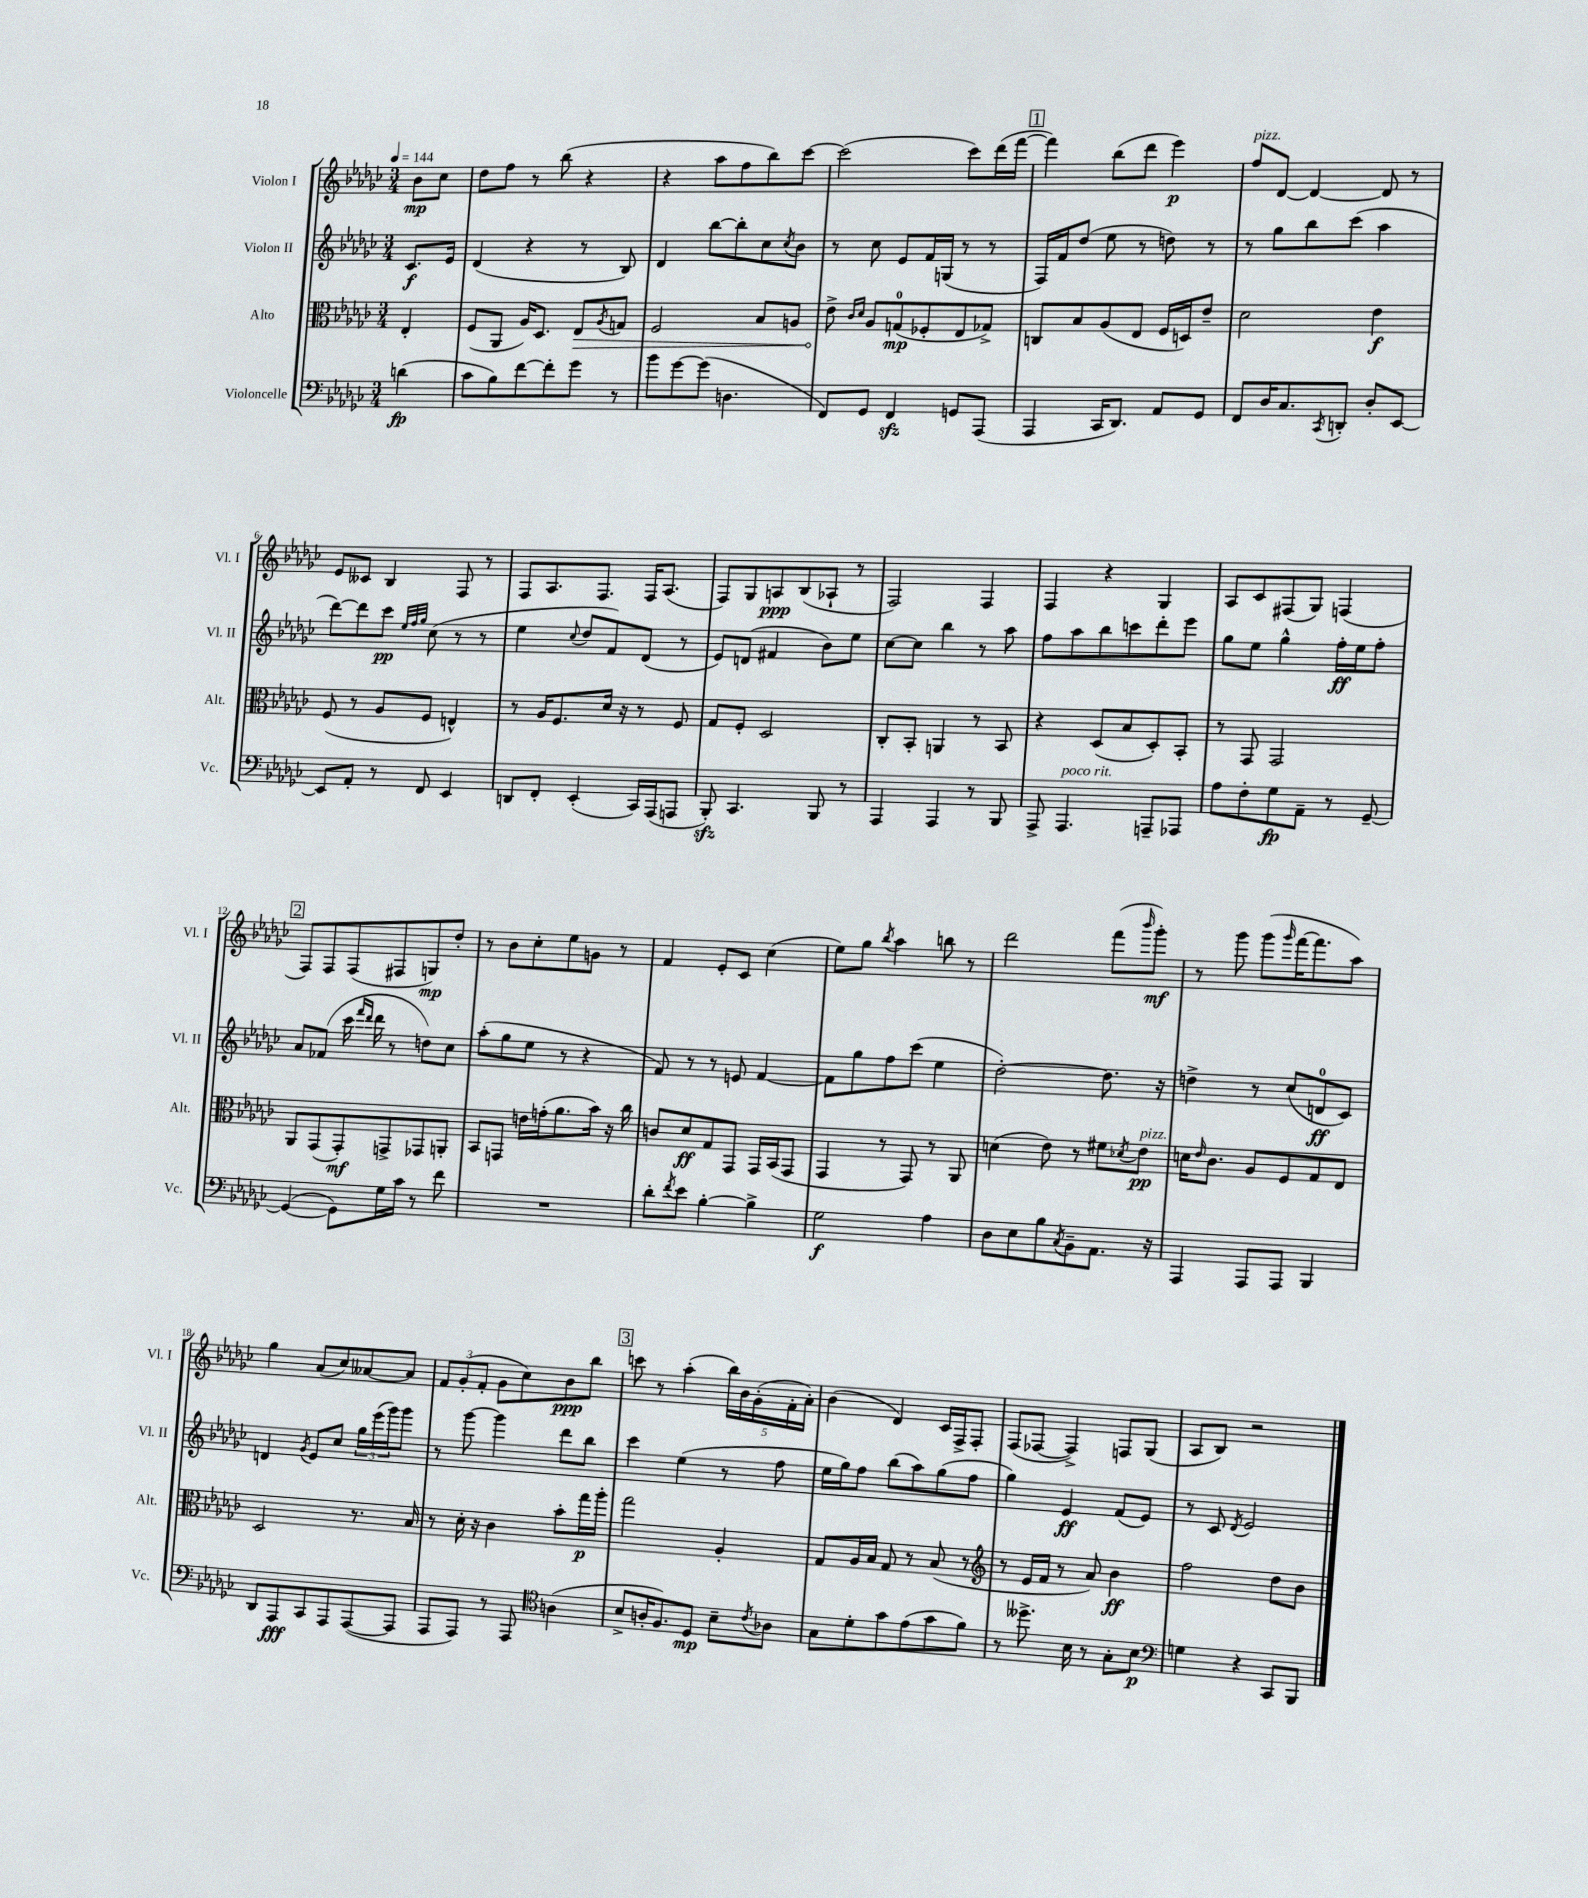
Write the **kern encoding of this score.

**kern	**dynam	**kern	**dynam	**kern	**dynam	**kern	**dynam
*part4	*part4	*part3	*part3	*part2	*part2	*part1	*part1
*staff4	*staff4	*staff3	*staff3	*staff2	*staff2	*staff1	*staff1
*I"Violoncelle	*	*I"Alto	*	*I"Violon II	*	*I"Violon I	*
*I'Vc.	*	*I'Alt.	*	*I'Vl. II	*	*I'Vl. I	*
*clefF4	*	*clefC3	*	*clefG2	*	*clefG2	*
*k[b-e-a-d-g-c-]	*	*k[b-e-a-d-g-c-]	*	*k[b-e-a-d-g-c-]	*	*k[b-e-a-d-g-c-]	*
*M3/4	*	*M3/4	*	*M3/4	*	*M3/4	*
*MM144	*	*MM144	*	*MM144	*	*MM144	*
=	=	=	=	=	=	=	=
(4dn\	fp	4E-'/	.	8.c-/L	f	8b-\L	mp
.	.	.	.	.	.	8cc-\J	.
.	.	.	.	16e-/Jk	.	.	.
=1	=1	=1	=1	=1	=1	=1	=1
8c-\L	.	(8F/L	.	(4d-/	.	8dd-\L	.
8B-\)	.	8AA-/J	.	.	.	8ff\J	.
[8f\	.	16A-/KL)	.	4r	.	8r	.
.	.	8.D-/J	.	.	.	.	.
8f'\]	.	.	.	.	.	(8bb-\	.
!	!	!	!LO:HP:b	!	!	!	!
8g-\J	.	8E-/L	>	8r	.	4r	.
.	.	8qA-/	.	.	.	.	.
8r	.	8Gn/J	.	8B-/)	.	.	.
=2	=2	=2	=2	=2	=2	=2	=2
8b-\L	.	2F/	.	4d-/	.	4r	.
[8g-\	.	.	.	.	.	.	.
(8g-\J]	.	.	.	[8bb-\L	.	8aa-\L	.
4.Dn\	.	.	.	8bb-'\]	.	8ff\	.
.	.	8B-/L	.	8cc-\	.	8bb-\)	.
.	.	.	.	8qcc-/	.	.	.
.	.	8An/J	.	8b-\J	.	[8ccc-\J	.
=3	=3	=3	=3	=3	=3	=3	=3
8FF/L)	.	8e-^\	.	8r	.	(2ccc-\]	.
.	.	16qqc-/LL	.	.	.	.	.
.	.	16qqd-/JJ	.	.	.	.	.
8GG-/J	.	8A-/L	]	8cc-\	.	.	.
4FFzz/	.	(8Gn/	mp	8e-/L	.	.	.
.	.	8F-X'/	.	16f/L	.	.	.
.	.	.	.	(16Gn/JJ	.	.	.
8GGn/L	.	8E-/	.	8r	.	8ccc-\L)	.
(8AAA-/J	.	8G-X^/J)	.	8r	.	(16ddd-\L	.
.	.	.	.	.	.	[16fff\JJ	.
!!LO:REH:place=s1:t=1
=4	=4	=4	=4	=4	=4	=4	=4
4AAA-/	.	8Cn/L	.	16F/LL)	.	4fff\])	.
.	.	.	.	16f/J	.	.	.
.	.	8B-/	.	(8dd-/J	.	.	.
16CC-/KL	.	(8A-/	.	8ee-\	.	(8bb-\L	.
8.DD-/J)	.	.	.	.	.	.	.
.	.	8E-/J	.	8r	.	8ddd-\J	.
8AA-/L	.	16F/LL	.	8ddn\)	.	4eee-\)	p
.	.	16Dn/J)	.	.	.	.	.
8GG-/J	.	8e-~/J	.	8r	.	.	.
=5	=5	=5	=5	=5	=5	=5	=5
!	!	!	!	!	!	!LO:TX:a:i:t=pizz.	!
8FF/L	.	2d-\	.	8r	.	8ff/L	.
16D-/K	.	.	.	8gg-\L	.	[8d-/J	.
8.C-/	.	.	.	.	.	.	.
.	.	.	.	8bb-\	.	4d-/_	.
8qCC-/	.	.	.	.	.	.	.
8DDn'/J	.	.	.	(8ccc-\J	.	.	.
8D-'/L	.	4e-\	f	4aa-\	.	8d-/]	.
[8EE-/J	.	.	.	.	.	8r	.
!!LO:LB:g=z
=6	=6	=6	=6	=6	=6	=6	=6
8EE-/L]	.	(8F/	.	[8ddd-\L)	.	8e-/L	.
8AA-'/J	.	8r	.	8ddd-\]	.	8c--X/J	.
8r	.	8A-/L	.	8ccc-\J	pp	4B-/	.
.	.	.	.	32qqee-/LLL	.	.	.
.	.	.	.	32qqff/	.	.	.
.	.	.	.	32qqgg-/JJJ	.	.	.
8FF/	.	8F/J	.	(8cc-\	.	.	.
4EE-/	.	4En^^/)	.	8r	.	8F/	.
.	.	.	.	8r	.	8r	.
=7	=7	=7	=7	=7	=7	=7	=7
8DDn/L	.	8r	.	4ee-\	.	8F/L	.
8FF'/J	.	16A-/KL	.	.	.	8.A-/	.
.	.	8.F/	.	.	.	.	.
.	.	.	.	8qqcc-/	.	.	.
(4EE-'/	.	.	.	8dd-/L	.	.	.
.	.	.	.	.	.	8.F/J	.
.	.	16d-/Jk	.	8f/)	.	.	.
.	.	16r	.	.	.	.	.
16CC-/LL)	.	8r	.	(8d-/J	.	16F/KL	.
(16AAA-/J	.	.	.	.	.	(8.A-/J	.
8AAAn/J	.	8F/	.	8r	.	.	.
=8	=8	=8	=8	=8	=8	=8	=8
8BBB-zz'/)	.	8G-/L	.	8e-/L)	.	8F/L)	.
4.CC-/	.	8F'/J	.	(8dn/J	.	8G-/	.
.	.	2D-/	.	4f#X/	.	8An/	ppp
.	.	.	.	.	.	(8B-/	.
8BBB-/	.	.	.	8b-\L)	.	8A-X`/J	.
8r	.	.	.	8ee-\J	.	8r	.
=9	=9	=9	=9	=9	=9	=9	=9
4AAA-/	.	8C-'/L	.	[8cc-\L	.	2F/)	.
.	.	8BB-'/J	.	8cc-\J]	.	.	.
4AAA-/	.	4AAn/	.	4bb-\	.	.	.
8r	.	8r	.	8r	.	4F/	.
8BBB-/	.	8BB-/	.	8aa-\	.	.	.
=10	=10	=10	=10	=10	=10	=10	=10
8AAA-^/	.	4r	.	8ff\L	.	4F/	.
!LO:TX:a:i:t=poco rit.	!	!	!	!	!	!	!
4.AAA-/	.	.	.	8aa-\	.	.	.
.	.	(8D-/L	.	8bb-\	.	4r	.
.	.	8B-/	.	8cccn\	.	.	.
8AAAn~/L	.	8D-'/)	.	8ddd-'\	.	4G-/	.
8AAA-X/J	.	8BB-'/J	.	8eee-\J	.	.	.
=11	=11	=11	=11	=11	=11	=11	=11
8A-\L	.	8r	.	8gg-\L	.	8A-/L	.
8F'\	.	8GG-/	.	8ee-\J	.	8c-/	.
8G-\	fp	2GG-/	.	4gg-^^\	.	(8F#X/	.
8AA-~\J	.	.	.	.	.	8G-/J)	.
8r	.	.	.	16ff'\LL	ff	(4Fn/	.
.	.	.	.	16ee-\J	.	.	.
[8GG-~/	.	.	.	8ff'\J	.	.	.
!!LO:LB:g=z
!!LO:REH:place=s1:t=2
=12	=12	=12	=12	=12	=12	=12	=12
(4GG-/_	.	8AA-/L	.	8a-/L	.	8F/L)	.
.	.	(8GG-/	.	(8f-X/J	.	8F/	.
8GG-\L])	.	8GG-'/)	mf	16ccc-\	.	(8F/	.
.	.	.	.	16qqfff/LL	.	.	.
.	.	.	.	16qqddd-/JJ	.	.	.
.	.	.	.	16ddd-\	.	.	.
16G-\L	.	8GGn^/	.	8r	.	8F#X/	.
16c-\JJ	.	.	.	.	.	.	.
8r	.	8GG-X/	.	8ddn\L)	.	8Gn/)	mp
8f\	.	8AAn'/J	.	8cc-\J	.	8dd-'/J	.
=13	=13	=13	=13	=13	=13	=13	=13
2.r	.	8BB-/L	.	(8aa-'\L	.	8r	.
.	.	8GGn/J	.	8gg-\	.	8b-\L	.
.	.	16en\LL	.	8ee-\J	.	8cc-'\	.
.	.	(16gn'\J	.	.	.	.	.
.	.	8.a-\	.	8r	.	8ee-\	.
.	.	.	.	4r	.	8gn\J	.
.	.	16b-\Jk)	.	.	.	.	.
.	.	16r	.	.	.	8r	.
.	.	16cc-\	.	.	.	.	.
=14	=14	=14	=14	=14	=14	=14	=14
8d-'\L	.	8cn/L	.	8f/)	.	4f/	.
8qf/	.	.	.	.	.	.	.
8e-\J	.	8d-/	ff	8r	.	.	.
[4B-'\	.	8G-/	.	8r	.	8e-'/L	.
.	.	8GG-/J	.	8en/	.	8c-/J	.
4B-^\]	.	16GG-/LL	.	[4f/	.	(4cc-\	.
.	.	(16BB-/J	.	.	.	.	.
.	.	8GG-/J	.	.	.	.	.
=15	=15	=15	=15	=15	=15	=15	=15
2G-\	f	4GG-/	.	8f\L]	.	8ee-\L)	.
.	.	.	.	8gg-\	.	8gg-\J	.
.	.	.	.	.	.	8qbb-/	.
.	.	8r	.	8ff\	.	4aa-\	.
.	.	8GG-/)	.	(8ccc-\J	.	.	.
4A-\	.	8r	.	4ee-\	.	8bbn\	.
.	.	8AA-/	.	.	.	8r	.
=16	=16	=16	=16	=16	=16	=16	=16
8D-\L	.	(4dn\	.	[2dd-'\)	.	2ddd-\	.
8E-\	.	.	.	.	.	.	.
8B-\	.	8e-\)	.	.	.	.	.
8qC-/	.	.	.	.	.	.	.
8BB-~\	.	8r	.	.	.	.	.
8.AA-\J	.	8f#X\L	.	8.dd-\]	.	(8fff\L	.
.	.	8qd-X/	.	.	.	16qqbbb-/	.
!	!	!LO:TX:a:i:t=pizz.	!	!	!	!	!
.	.	8e-\J	pp	.	.	8ggg-'\J)	mf
16r	.	.	.	16r	.	.	.
=17	=17	=17	=17	=17	=17	=17	=17
4AAA-/	.	16dn\KL	.	4ddn^\	.	8r	.
.	.	16qqe-/	.	.	.	.	.
.	.	8.c-\J	.	.	.	.	.
.	.	.	.	.	.	8ggg-\	.
8AAA-/L	.	8A-/L	.	8r	.	(8ggg-\L	.
.	.	.	.	.	.	16qqggg-/	.
8AAA-/J	.	8F/	.	(8cc-/L	.	[16fff\K	.
.	.	.	.	.	.	8.fff\]	.
4BBB-/	.	8G-/	.	8dn/	ff	.	.
.	.	8E-/J	.	8c-/J)	.	8aa-\J)	.
!!LO:LB:g=z
=18	=18	=18	=18	=18	=18	=18	=18
8DD-/L	.	2D-/	.	4dn/	.	4gg-\	.
8AAA-/	fff	.	.	.	.	.	.
.	.	.	.	8qg-/	.	.	.
8CC-/	.	.	.	8e-/L	.	(8a-/L	.
8AAA-/	.	.	.	8cc-/J	.	8cc-/)	.
([8AAA-/	.	8.r	.	24gg-\LL	.	[8a--X/	.
.	.	.	.	(24eee-\	.	.	.
.	.	.	.	24ggg-\J)	.	.	.
8AAA-/J]	.	.	.	8ggg-\J	.	8a--/J]	.
.	.	16B-/	.	.	.	.	.
=19	=19	=19	=19	=19	=19	=19	=19
8AAA-/L	.	8r	.	8r	.	12f/L	.
.	.	.	.	.	.	(12g-'/	.
8AAA-/J)	.	16d-'\	.	[8ggg-\	.	.	.
.	.	.	.	.	.	12f'/J	.
.	.	16r	.	.	.	.	.
8r	.	4c-\	.	4ggg-\]	.	8g-\L	.
8AAA-/	.	.	.	.	.	8cc-\)	.
*clefC4	*	*	*	*	*	*	*
(4An\	.	8b-'\L	.	8ddd-\L	.	8b-\	ppp
.	.	16gg-\L	p	8bb-\J	.	8bb-\J	.
.	.	16aa-'\JJ	.	.	.	.	.
!!LO:REH:place=s1:t=3
=20	=20	=20	=20	=20	=20	=20	=20
8B-^/L	.	2gg-\	.	4ccc-\	.	8cccn\	.
16An'/K	.	.	.	.	.	8r	.
8.F/)	.	.	.	.	.	.	.
.	.	.	.	(4ee-\	.	(4aa-'\	.
8D-/J	mp	.	.	.	.	.	.
8B-~\L	.	4A-'/	.	8r	.	20bb-\LL)	.
.	.	.	.	.	.	20b-\	.
.	.	.	.	.	.	(20g-'\	.
8qc-/	.	.	.	.	.	.	.
8A-X\J	.	.	.	8ff\	.	.	.
.	.	.	.	.	.	20f'\	.
.	.	.	.	.	.	20a-'\JJ)	.
=21	=21	=21	=21	=21	=21	=21	=21
8G-\L	.	8G-/L	.	16ee-\LL	.	(4b-\	.
.	.	.	.	16gg-\J)	.	.	.
8d-'\	.	16A-/L	.	8ff\J	.	.	.
.	.	16B-/JJ	.	.	.	.	.
8g-\	.	8G-/	.	(8bb-\L	.	4d-/)	.
(8e-\	.	8r	.	8aa-\)	.	.	.
8g-\	.	(8B-/	.	(8gg-\	.	16c-/LL	.
.	.	.	.	.	.	16F^/J	.
8f\J)	.	8r	.	8ff\J	.	8F'/J	.
=22	=22	=22	=22	=22	=22	=22	=22
*	*	*clefG2	*	*	*	*	*
8r	.	8r	.	4gg-\)	.	(8F/L	.
8.dd--X^\	.	16e-/LL	.	.	.	[8F-X/J	.
.	.	16f/JJ	.	.	.	.	.
.	.	8r	.	4e-/	ff	4F-^/])	.
16B-\	.	.	.	.	.	.	.
8r	.	8a-/)	.	.	.	.	.
8G-'\L	.	4b-\	ff	(8f/L	.	8Fn/L	.
8B-\J	p	.	.	8e-/J)	.	(8G-/J	.
=23	=23	=23	=23	=23	=23	=23	=23
*clefF4	*	*	*	*	*	*	*
4Gn\	.	2ff\	.	8r	.	8A-/L	.
.	.	.	.	8c-/	.	8B-/J)	.
.	.	.	.	8qd-/	.	.	.
4r	.	.	.	2e-/	.	2r	.
8CC-/L	.	8dd-\L	.	.	.	.	.
8BBB-/J	.	8b-\J	.	.	.	.	.
==	==	==	==	==	==	==	==
*-	*-	*-	*-	*-	*-	*-	*-
